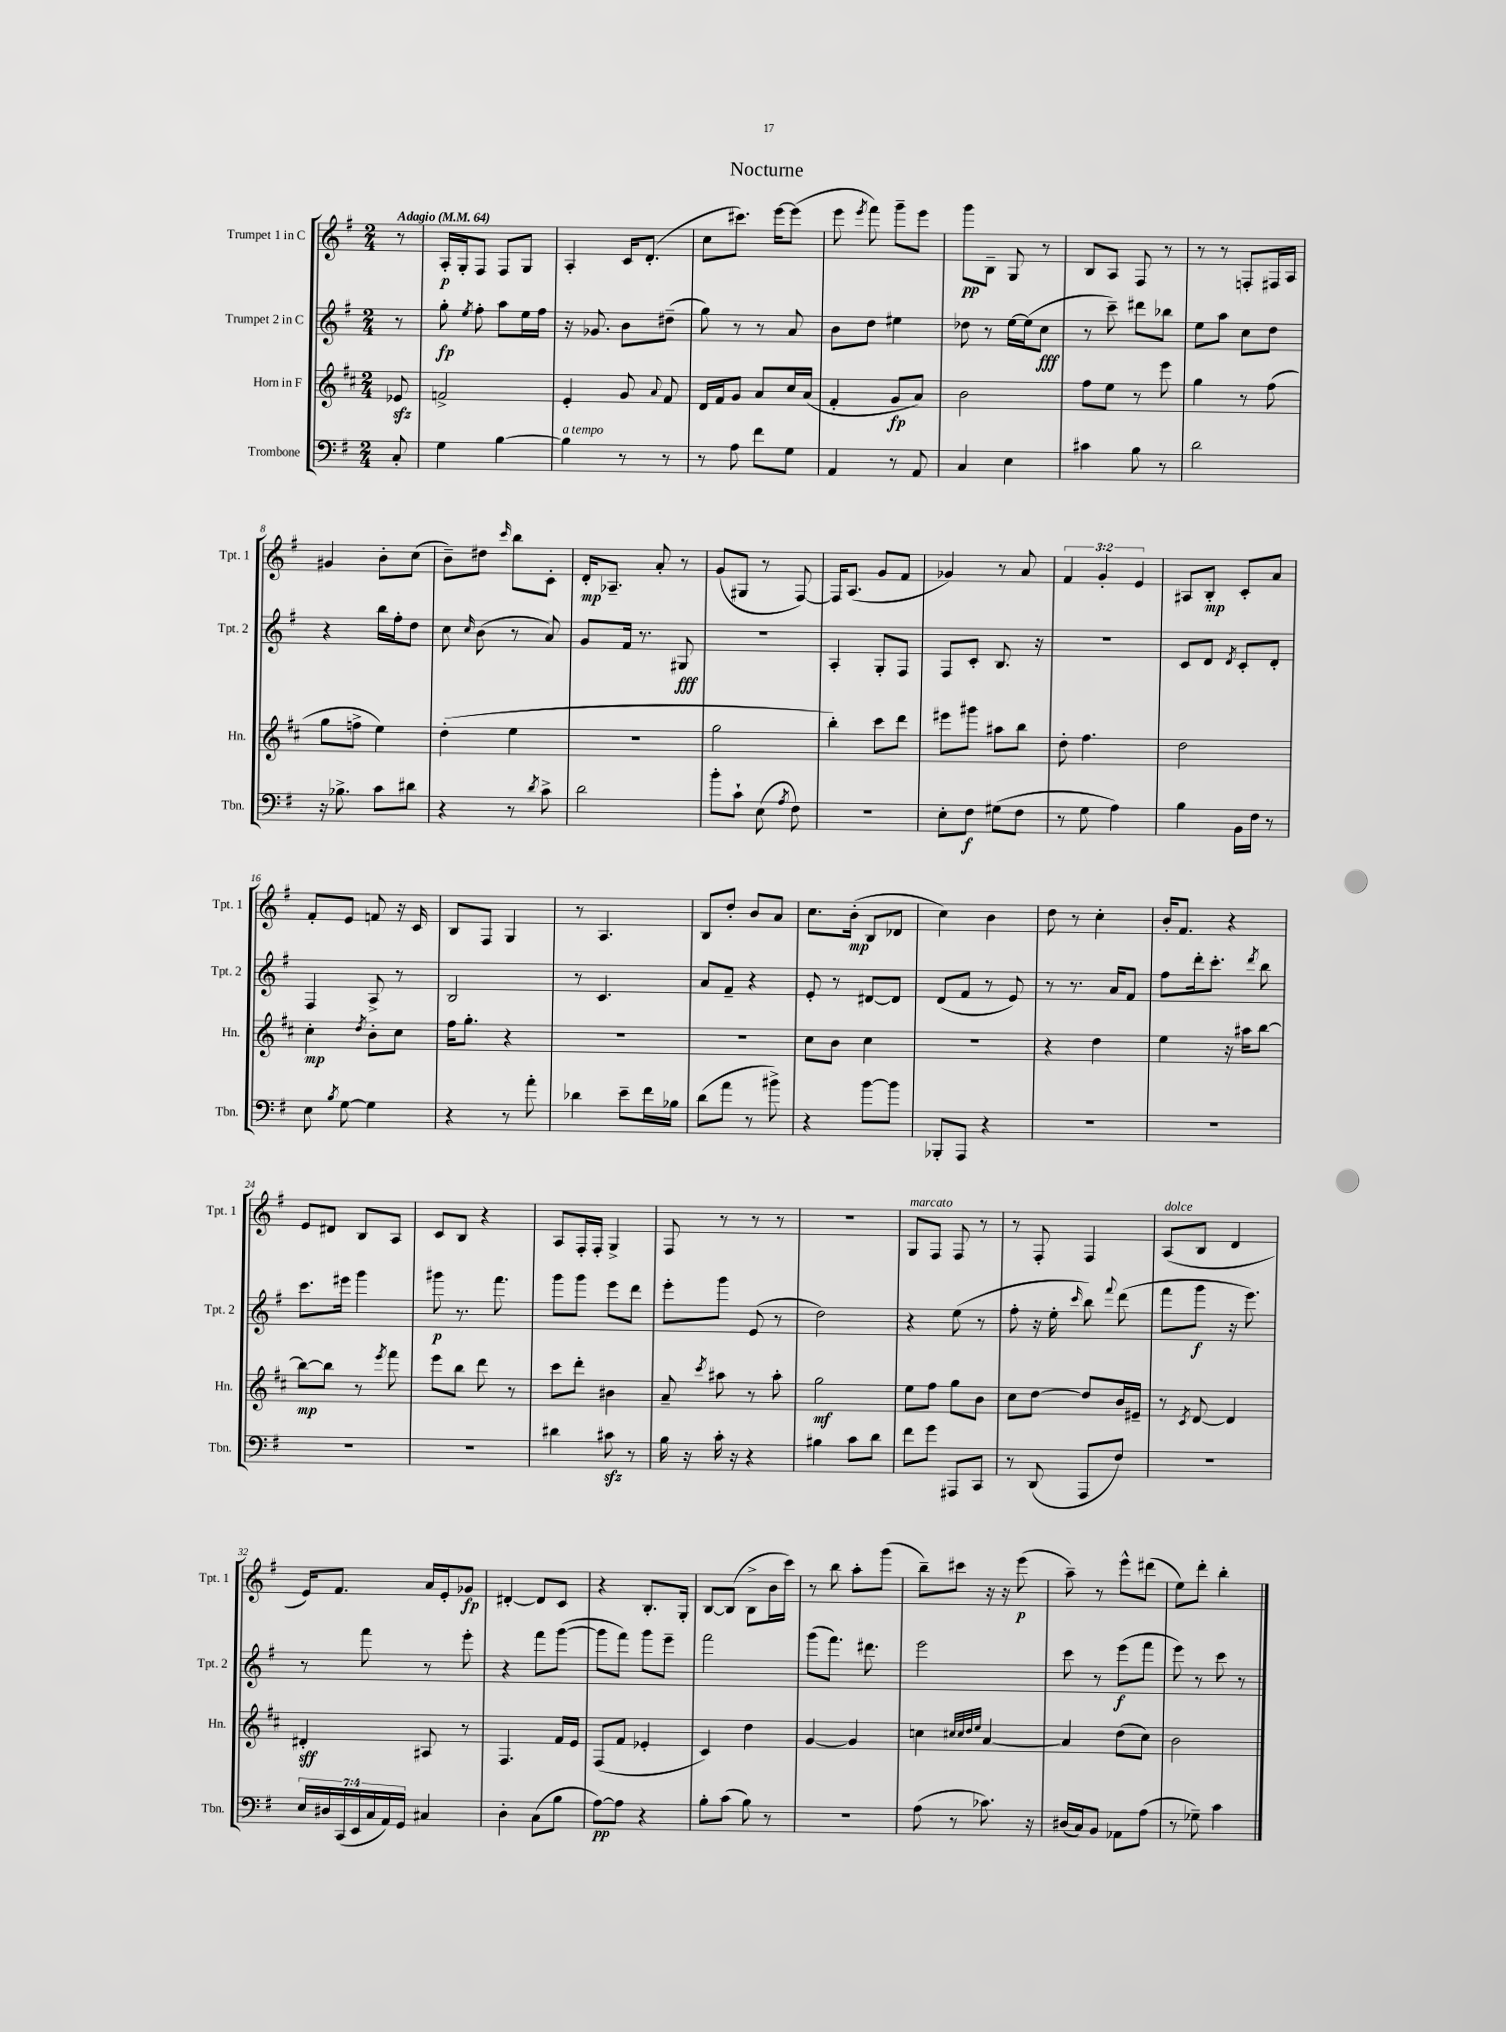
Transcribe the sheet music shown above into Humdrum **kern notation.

**kern	**dynam	**kern	**dynam	**kern	**dynam	**kern	**dynam
*part4	*part4	*part3	*part3	*part2	*part2	*part1	*part1
*staff4	*staff4	*staff3	*staff3	*staff2	*staff2	*staff1	*staff1
*I"Trombone	*	*I"Horn in F	*	*I"Trumpet 2 in C	*	*I"Trumpet 1 in C	*
*I'Tbn.	*	*I'Hn.	*	*I'Tpt. 2	*	*I'Tpt. 1	*
*clefF4	*	*clefG2	*	*clefG2	*	*clefG2	*
*k[f#]	*	*k[f#c#]	*	*k[f#]	*	*k[f#]	*
*M2/4	*	*M2/4	*	*M2/4	*	*M2/4	*
*MM64	*	*MM64	*	*MM64	*	*MM64	*
=	=	=	=	=	=	=	=
!	!	!	!	!	!	!LO:TX:a:B:t=Adagio	!
8C'/	.	8e-Xzz/	.	8r	.	8r	.
=1	=1	=1	=1	=1	=1	=1	=1
4G\	.	2fn^/	.	8gg'\	fp	16A'/LL	p
.	.	.	.	.	.	16G'/J	.
.	.	.	.	8qee/	.	.	.
.	.	.	.	8ff#'\	.	8F#/J	.
[4B\	.	.	.	8aa\L	.	8F#/L	.
.	.	.	.	16ee\L	.	8G/J	.
.	.	.	.	16ff#\JJ	.	.	.
=2	=2	=2	=2	=2	=2	=2	=2
!LO:TX:a:i:t=a tempo	!	!	!	!	!	!	!
4B\]	.	4e'/	.	16r	.	4A'/	.
.	.	.	.	8.g-X/	.	.	.
8r	.	8g/	.	8b\L	.	16c/KL	.
.	.	.	.	.	.	(8.d'/J	.
.	.	8qqa/	.	.	.	.	.
8r	.	8f#/	.	(8dd#X~\J	.	.	.
=3	=3	=3	=3	=3	=3	=3	=3
8r	.	16d/LL	.	8gg\)	.	8cc\L	.
.	.	16f#/J	.	.	.	.	.
8A\	.	8g/J	.	8r	.	8.ccc#X\J)	.
8f#\L	.	8a/L	.	8r	.	.	.
.	.	.	.	.	.	[16eee\KL	.
8G\J	.	16cc#/L	.	8a/	.	(8eee\J]	.
.	.	(16a/JJ	.	.	.	.	.
=4	=4	=4	=4	=4	=4	=4	=4
4AA/	.	4f#'/	.	8b\L	.	8eee\	.
.	.	.	.	.	.	8qeee/	.
.	.	.	.	8dd\J	.	8fff#\)	.
8r	.	8g/L	fp	4ee#X\	.	8ggg~\L	.
8AA/	.	8a/J)	.	.	.	8eee\J	.
=5	=5	=5	=5	=5	=5	=5	=5
4C/	.	2b\	.	8dd-X\	.	8ggg\L	pp
.	.	.	.	8r	.	8B~\J	.
4E\	.	.	.	[16ee\LL	.	8G/	.
.	.	.	.	(16ee\J]	.	.	.
.	.	.	.	8cc\J	fff	8r	.
=6	=6	=6	=6	=6	=6	=6	=6
4c#X\	.	8ff#\L	.	8r	.	8B/L	.
.	.	8ee\J	.	8ccc~\)	.	8A/J	.
8B\	.	8r	.	8ddd#X\L	.	8F#/	.
8r	.	8eee\	.	8bb-X\J	.	8r	.
=7	=7	=7	=7	=7	=7	=7	=7
2d\	.	4gg\	.	8ee\L	.	8r	.
.	.	.	.	8aa\J	.	8r	.
.	.	8r	.	8cc\L	.	8Fn'/L	.
.	.	(8ff#\	.	8dd\J	.	16F#X/L	.
.	.	.	.	.	.	16A/JJ	.
!!LO:LB:g=z
=8	=8	=8	=8	=8	=8	=8	=8
16r	.	8gg\L	.	4r	.	4g#X/	.
8.B-X^\	.	.	.	.	.	.	.
.	.	8ffn^\J	.	.	.	.	.
8c\L	.	4ee\)	.	16bb\LL	.	8b'\L	.
.	.	.	.	16ff#'\J	.	.	.
8d#X\J	.	.	.	8dd\J	.	(8cc\J	.
=9	=9	=9	=9	=9	=9	=9	=9
4r	.	(4dd'\	.	8cc\	.	8b~\L)	.
.	.	.	.	16qqcc/	.	.	.
.	.	.	.	(8b\	.	8dd#X\J	.
.	.	.	.	.	.	16qqccc/	.
8r	.	4ee\	.	8r	.	8bb\L	.
8qd/	.	.	.	.	.	.	.
8c^\	.	.	.	8a/)	.	8c'\J	.
=10	=10	=10	=10	=10	=10	=10	=10
2d\	.	2r	.	8g/L	.	16d'/KL	mp
.	.	.	.	.	.	8.A-X~/J	.
.	.	.	.	16f#/Jk	.	.	.
.	.	.	.	8.r	.	.	.
.	.	.	.	.	.	8a'/	.
.	.	.	.	8G#X/	fff	8r	.
=11	=11	=11	=11	=11	=11	=11	=11
8b'\L	.	2gg\	.	2r	.	(8g/L	.
8c`\J	.	.	.	.	.	8G#X/J	.
(8E\	.	.	.	.	.	8r	.
8qA/	.	.	.	.	.	.	.
8F#\)	.	.	.	.	.	[8F#/)	.
=12	=12	=12	=12	=12	=12	=12	=12
2r	.	4bb'\)	.	4A'/	.	16F#/KL]	.
.	.	.	.	.	.	(8.A/J	.
.	.	8ccc#\L	.	8G'/L	.	8g/L	.
.	.	8ddd\J	.	8F#/J	.	8f#/J	.
=13	=13	=13	=13	=13	=13	=13	=13
8E'\L	.	8eee#X\L	.	8F#/L	.	4g-X/)	.
8F#\J	f	8ggg#X\J	.	8c'/J	.	.	.
(8G#X\L	.	8aa#X\L	.	8.B/	.	8r	.
8F#\J	.	8bb\J	.	.	.	8a/	.
.	.	.	.	16r	.	.	.
=14	=14	=14	=14	=14	=14	=14	=14
8r	.	8dd'\	.	2r	.	6f#/	.
8G\	.	4.ff#\	.	.	.	.	.
.	.	.	.	.	.	6g'/	.
4A\)	.	.	.	.	.	.	.
.	.	.	.	.	.	6e/	.
=15	=15	=15	=15	=15	=15	=15	=15
4B\	.	2dd\	.	8c/L	.	8A#X/L	.
.	.	.	.	8d/J	.	8B'/J	mp
.	.	.	.	8qd/	.	.	.
16BB\LL	.	.	.	8c'/L	.	8c'/L	.
16F#\JJ	.	.	.	.	.	.	.
8r	.	.	.	8d'/J	.	8a/J	.
!!LO:LB:g=z
=16	=16	=16	=16	=16	=16	=16	=16
8E\	.	4cc#'\	mp	4F#/	.	8f#'/L	.
8qB/	.	.	.	.	.	.	.
[8G\	.	.	.	.	.	8e/J	.
.	.	8qdd/	.	.	.	.	.
4G\]	.	8b'\L	.	8A^/	.	8fn/	.
.	.	8cc#\J	.	8r	.	16r	.
.	.	.	.	.	.	16c/	.
=17	=17	=17	=17	=17	=17	=17	=17
4r	.	16ff#\KL	.	2B/	.	8B/L	.
.	.	8.gg'\J	.	.	.	.	.
.	.	.	.	.	.	8F#/J	.
8r	.	4r	.	.	.	4G/	.
8a'\	.	.	.	.	.	.	.
=18	=18	=18	=18	=18	=18	=18	=18
4d-X\	.	2r	.	8r	.	8r	.
.	.	.	.	4.c/	.	4.A/	.
8e~\L	.	.	.	.	.	.	.
16f#\L	.	.	.	.	.	.	.
16B-X\JJ	.	.	.	.	.	.	.
=19	=19	=19	=19	=19	=19	=19	=19
(8d\L	.	2r	.	8a/L	.	8B/L	.
8a\J	.	.	.	8f#~/J	.	8dd'/J	.
8r	.	.	.	4r	.	8b/L	.
8b#X^\)	.	.	.	.	.	8a/J	.
=20	=20	=20	=20	=20	=20	=20	=20
4r	.	8cc#\L	.	8e'/	.	8.cc\L	.
.	.	8b\J	.	8r	.	.	.
.	.	.	.	.	.	(16b'\Jk	mp
[8b\L	.	4cc#\	.	[8d#X/L	.	8B/L	.
8b\J]	.	.	.	8d#/J]	.	8d-X/J	.
=21	=21	=21	=21	=21	=21	=21	=21
8BBB-X'/L	.	2r	.	(8d/L	.	4cc\)	.
8AAA/J	.	.	.	8f#/J	.	.	.
4r	.	.	.	8r	.	4b\	.
.	.	.	.	8e/)	.	.	.
=22	=22	=22	=22	=22	=22	=22	=22
2r	.	4r	.	8r	.	8dd\	.
.	.	.	.	8.r	.	8r	.
.	.	4dd\	.	.	.	4cc'\	.
.	.	.	.	16a/KL	.	.	.
.	.	.	.	8f#/J	.	.	.
=23	=23	=23	=23	=23	=23	=23	=23
2r	.	4ee\	.	8ff#\L	.	16b'/KL	.
.	.	.	.	.	.	8.f#/J	.
.	.	.	.	16ddd'\k	.	.	.
.	.	.	.	8.ccc'\J	.	.	.
.	.	16r	.	.	.	4r	.
.	.	16aa#X\KL	.	.	.	.	.
.	.	.	.	8qddd/	.	.	.
.	.	[8bb\J	.	8bb\	.	.	.
!!LO:LB:g=z
=24	=24	=24	=24	=24	=24	=24	=24
2r	.	8bb\L_	mp	8.ccc\L	.	8e/L	.
.	.	8bb\J]	.	.	.	8d#X/J	.
.	.	.	.	16eee#X\Jk	.	.	.
.	.	8r	.	4ggg\	.	8B/L	.
.	.	8qeee/	.	.	.	.	.
.	.	8fff#\	.	.	.	8A/J	.
=25	=25	=25	=25	=25	=25	=25	=25
2r	.	8eee\L	.	8ggg#X\	p	8c/L	.
.	.	8bb\J	.	8.r	.	8B/J	.
.	.	8ddd\	.	.	.	4r	.
.	.	.	.	8.fff#\	.	.	.
.	.	8r	.	.	.	.	.
=26	=26	=26	=26	=26	=26	=26	=26
4d#X\	.	8ccc#\L	.	8ggg\L	.	8A/L	.
.	.	8ddd'\J	.	8ggg\J	.	16F#'/L	.
.	.	.	.	.	.	16F#'/JJ	.
8c#Xzz\	.	4b#X\	.	8eee\L	.	4G^/	.
8r	.	.	.	8ddd\J	.	.	.
=27	=27	=27	=27	=27	=27	=27	=27
16B\	.	8a~/	.	8eee'\L	.	8F#/	.
16r	.	.	.	.	.	.	.
.	.	8qccc#/	.	.	.	.	.
16c'\	.	8aa#X\	.	8ggg\J	.	8r	.
16r	.	.	.	.	.	.	.
4r	.	8r	.	(8e/	.	8r	.
.	.	8aa#'\	.	8r	.	8r	.
=28	=28	=28	=28	=28	=28	=28	=28
4B#X\	.	2gg\	mf	2dd\)	.	2r	.
8c\L	.	.	.	.	.	.	.
8d\J	.	.	.	.	.	.	.
=29	=29	=29	=29	=29	=29	=29	=29
!	!	!	!	!	!	!LO:TX:a:i:t=marcato	!
8f#\L	.	8ee\L	.	4r	.	8G/L	.
8g\J	.	8ff#\J	.	.	.	8F#/J	.
8AAA#X/L	.	8gg\L	.	(8ee\	.	8F#/	.
8CC/J	.	8b\J	.	8r	.	8r	.
=30	=30	=30	=30	=30	=30	=30	=30
8r	.	8cc#\L	.	8ff#'\	.	8r	.
(8DD/	.	[8dd\J	.	16r	.	8F#'/	.
.	.	.	.	16ee'\	.	.	.
.	.	.	.	16qqccc/	.	.	.
8AAA/L	.	8dd/L]	.	8bb\)	.	4F#/	.
.	.	.	.	8qqfff#/	.	.	.
8F#/J)	.	16b/L	.	(8ddd\	.	.	.
.	.	16e#X~/JJ	.	.	.	.	.
=31	=31	=31	=31	=31	=31	=31	=31
!	!	!	!	!	!	!LO:TX:a:i:t=dolce	!
2r	.	8r	.	8fff#\L	.	(8A/L	.
.	.	8qc#/	.	.	.	.	.
.	.	[8d/	.	8ggg\J	f	8B/J	.
.	.	4d/]	.	16r	.	4d/	.
.	.	.	.	8.eee\)	.	.	.
!!LO:LB:g=z
=32	=32	=32	=32	=32	=32	=32	=32
28E/LL	.	4d#X'/	sff	8r	.	16e/KL)	.
28D#X/	.	.	.	.	.	.	.
.	.	.	.	.	.	8.f#/J	.
(28CC/	.	.	.	.	.	.	.
28EE/	.	.	.	.	.	.	.
.	.	.	.	8fff#\	.	.	.
28C/	.	.	.	.	.	.	.
28AA/)	.	.	.	.	.	.	.
28GG/JJ	.	.	.	.	.	.	.
4C#X/	.	8A#X/	.	8r	.	16a/LL	.
.	.	.	.	.	.	16e'/J	.
.	.	8r	.	8eee'\	.	8g-X/J	fp
=33	=33	=33	=33	=33	=33	=33	=33
4D'\	.	4.F#/	.	4r	.	[4d#X'/	.
(8C\L	.	.	.	8fff#\L	.	8d#/L]	.
8B\J	.	16f#/LL	.	([8ggg\J	.	8c/J	.
.	.	16e/JJ	.	.	.	.	.
=34	=34	=34	=34	=34	=34	=34	=34
[8A\L)	pp	(8F#/L	.	8ggg\L]	.	4r	.
8A\J]	.	8f#/J	.	8fff#\J)	.	.	.
4r	.	4e-X'/	.	8ggg\L	.	8.B'/L	.
.	.	.	.	8eee~\J	.	.	.
.	.	.	.	.	.	16G'/Jk	.
=35	=35	=35	=35	=35	=35	=35	=35
8B'\L	.	4c#/)	.	2fff#\	.	[8B/L	.
(8c\J	.	.	.	.	.	(8B/J]	.
8B\)	.	4dd\	.	.	.	8B^\L	.
8r	.	.	.	.	.	16b\L	.
.	.	.	.	.	.	16ccc\JJ)	.
=36	=36	=36	=36	=36	=36	=36	=36
2r	.	[4g/	.	(8ggg\L	.	8r	.
.	.	.	.	8.fff#\J)	.	8bb\	.
.	.	4g/]	.	.	.	8aa'\L	.
.	.	.	.	8.ddd#X\	.	.	.
.	.	.	.	.	.	(8ggg\J	.
=37	=37	=37	=37	=37	=37	=37	=37
(8A\	.	4ccn\	.	2eee\	.	8bb~\L)	.
8r	.	.	.	.	.	8ccc#X\J	.
.	.	32qqcc#X/LLL	.	.	.	.	.
.	.	32qqcc#/	.	.	.	.	.
.	.	32qqdd/	.	.	.	.	.
.	.	32qqee/JJJ	.	.	.	.	.
8.c-X\)	.	[4a/	.	.	.	16r	.
.	.	.	.	.	.	16r	.
.	.	.	.	.	.	(8eee\	p
16r	.	.	.	.	.	.	.
=38	=38	=38	=38	=38	=38	=38	=38
(16D#X/LL	.	4a/]	.	8ccc\	.	8aa~\)	.
16C/J)	.	.	.	.	.	.	.
8BB/J	.	.	.	8r	.	8r	.
8AA-X\L	.	(8dd\L	.	(8eee\L	f	8eee^^\L	.
(8A\J	.	8cc#\J)	.	8fff#\J	.	(8ddd#X\J	.
=39	=39	=39	=39	=39	=39	=39	=39
8r	.	2b\	.	8eee\)	.	8ee\L)	.
8G-X~\)	.	.	.	8r	.	8ddd'\J	.
4c\	.	.	.	8ccc\	.	4bb'\	.
.	.	.	.	8r	.	.	.
==	==	==	==	==	==	==	==
*-	*-	*-	*-	*-	*-	*-	*-
